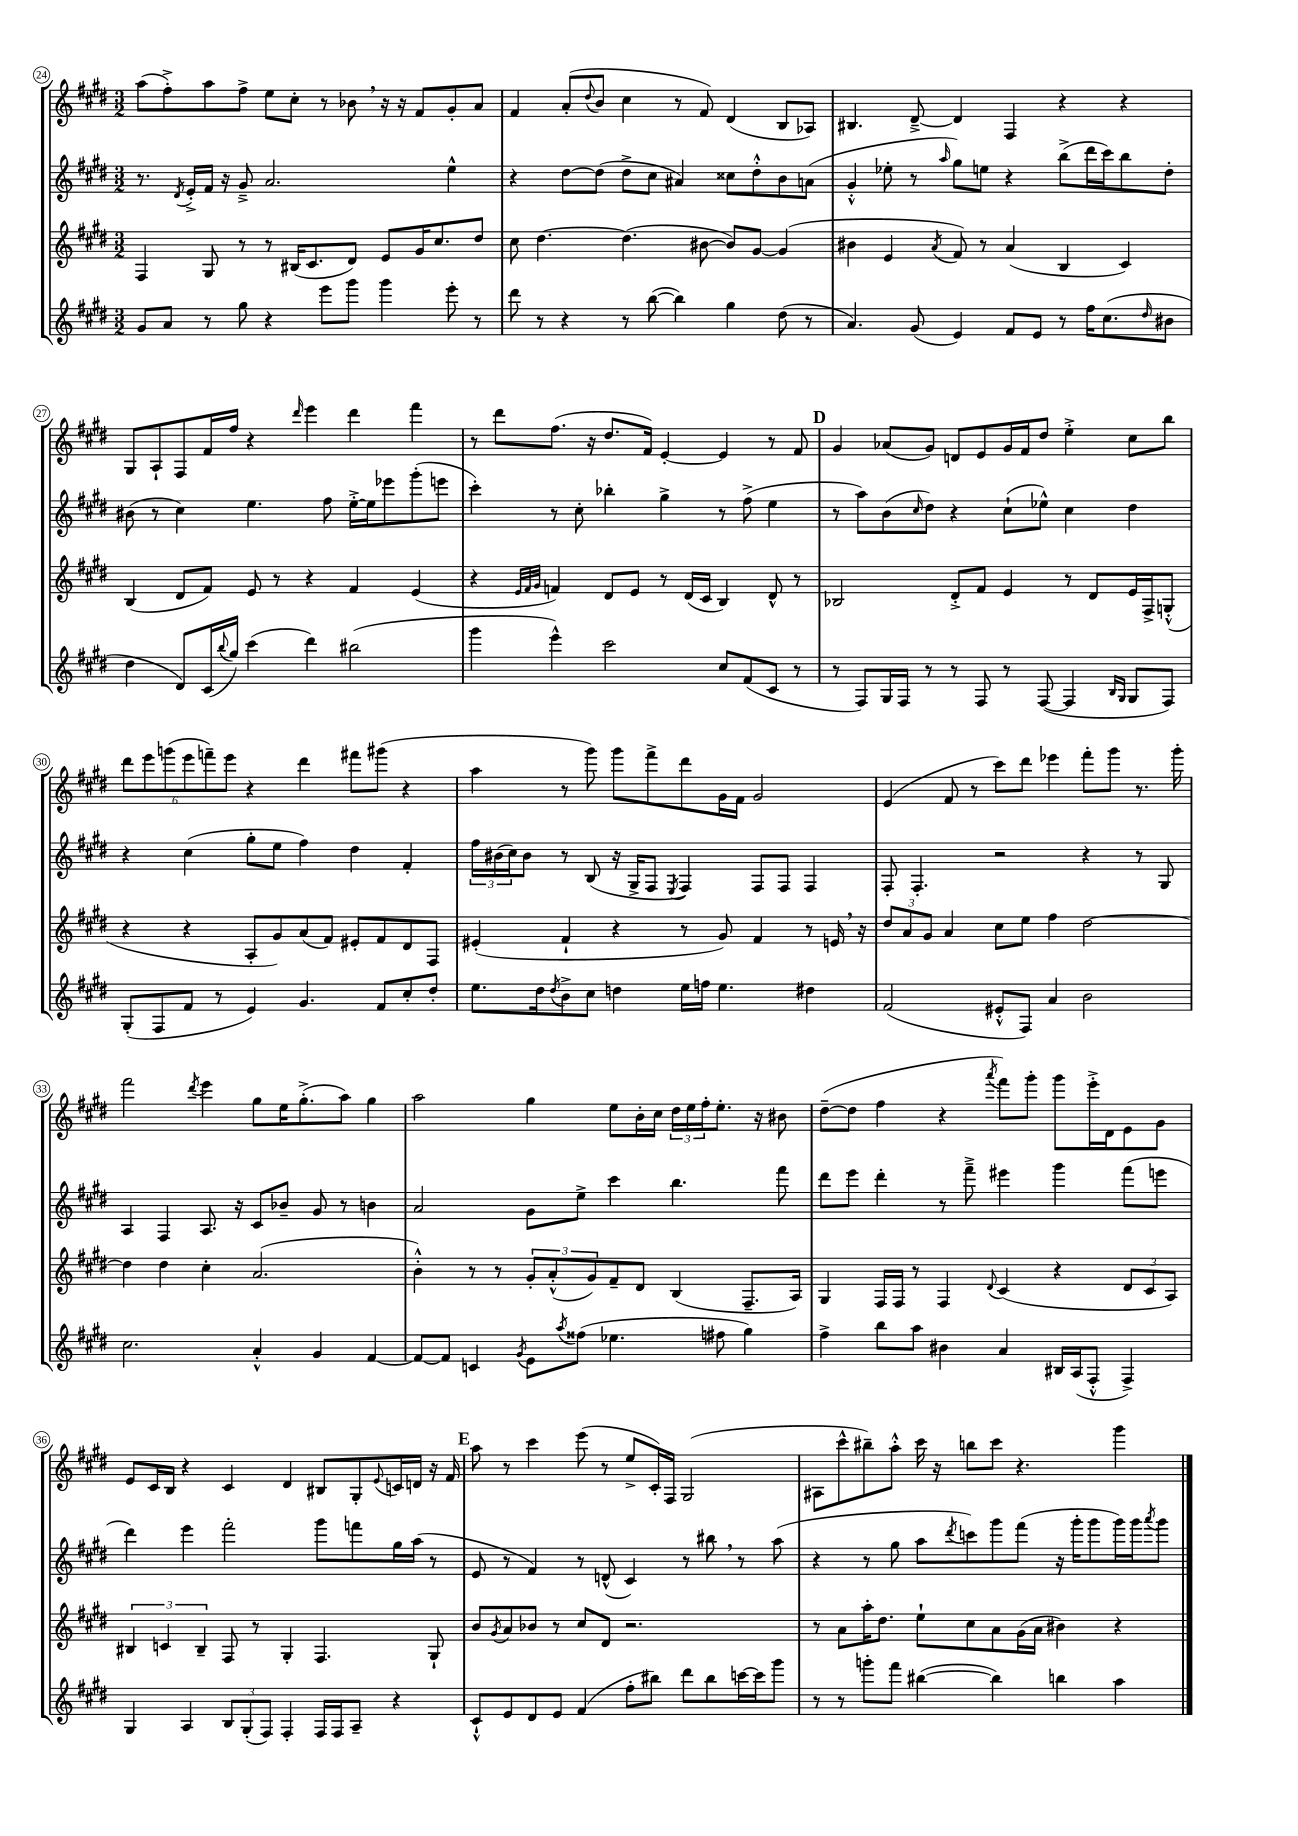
<<
\new StaffGroup <<
\new Staff = "s0" {
    \clef treble \key e \major \numericTimeSignature \time 3/2
    a''8( fis''8-.->) a''8 fis''8-> e''8 cis''8-. r8 bes'8 \breathe r16 r16 fis'8 gis'8-. a'8 |
    fis'4 a'8-.( \appoggiatura { dis''8 } b'8 cis''4 r8 fis'8) dis'4( b8 aes8) |
    bis4. dis'8~---> dis'4 fis4 r4 r4 |
    gis8 a8-! fis8 fis'16 fis''16 r4 \grace { dis'''16 } e'''4 dis'''4 fis'''4 |
    r8 dis'''8 fis''8.( r16 dis''8. fis'16) e'4~-. e'4 r8 fis'8 |
    \mark \markup { \bold "D" } gis'4 aes'8( gis'8) d'8 e'8 gis'16 fis'16 dis''8 e''4-.-> cis''8 b''8 |
    \tuplet 6/4 { dis'''8 e'''8 g'''8( e'''8 f'''8--) e'''8 } r4 dis'''4 fis'''8 gis'''8( r4 |
    a''4 r8 gis'''8) gis'''8 fis'''8-> dis'''8 gis'16 fis'16 gis'2 |
    e'4( fis'8 r8 cis'''8) dis'''8 ees'''4 fis'''8-. gis'''8 r8. gis'''16-. |
    fis'''2 \acciaccatura { dis'''8 } e'''4 gis''8 e''16 gis''8.-.->( a''8) gis''4 |
    a''2 gis''4 e''8 b'16-. cis''16 \tuplet 3/2 { dis''16 e''16 fis''16-. } e''8.-. r16 bis'8 |
    dis''8~--( dis''8 fis''4 r4 \acciaccatura { a'''8 } fis'''8) gis'''8-. gis'''8 e'''16-.-> dis'16 e'8 gis'8 |
    e'8 cis'16 b16 r4 cis'4 dis'4 bis8 gis8-. \appoggiatura { e'8 } c'16 d'16 r16 fis'16 |
    \mark \markup { \bold "E" } a''8 r8 cis'''4 e'''8( r8 e''8-> cis'16-.) fis16 gis2( |
    ais8 cis'''8-^ bis''8--) a''8-.-^ cis'''16 r16 b''8 cis'''8 r4. gis'''4 \bar "|." |
}
\new Staff = "s1" {
    \clef treble \key e \major \numericTimeSignature \time 3/2
    r8. \acciaccatura { dis'8 } e'16-.-> fis'16 r16 gis'8---> a'2. e''4-^ |
    r4 dis''8~ dis''8( dis''8-> cis''8 ais'4) cisis''8 dis''8-.-^ b'8 a'8( |
    gis'4-.-^ ees''8-. r8 \grace { a''16 } gis''8) e''8 r4 b''8->( dis'''16 cis'''16) b''8 dis''8-. |
    bis'8( r8 cis''4) e''4. fis''8 e''16~-.-> e''16 ees'''8 gis'''8-.( e'''8 |
    cis'''4-.) r8 cis''8-. bes''4-. gis''4-> r8 fis''8->( e''4 |
    \mark \markup { \bold "D" } r8 a''8) b'8( \grace { cis''16 } dis''8) r4 cis''8-!( ees''8-^) cis''4 dis''4 |
    r4 cis''4( gis''8-. e''8 fis''4) dis''4 fis'4-. |
    \tuplet 3/2 { fis''16 bis'16( cis''16) } bis'8 r8 b8( r16 gis16-> fis8 \acciaccatura { e8 } fis4) fis8 fis8 fis4 |
    fis8-. fis4.-. r2 r4 r8 gis8 |
    a4 fis4 a8. r16 cis'8 bes'8-- gis'8 r8 b'4 |
    a'2 gis'8 e''8-> cis'''4 b''4. fis'''8 |
    dis'''8 e'''8 dis'''4-. r8 fis'''8---> eis'''4 gis'''4 fis'''8( e'''8 |
    dis'''4) e'''4 fis'''2-. gis'''8 f'''8 gis''16 a''16( r8 |
    \mark \markup { \bold "E" } e'8 r8 fis'4) r8 d'8-^( cis'4) r8 bis''8 \breathe r8 a''8( |
    r4 r8 gis''8 a''8 \acciaccatura { dis'''8 } c'''8) gis'''8 fis'''8( r16 gis'''16-. gis'''8 gis'''16) gis'''16 \acciaccatura { a'''8 } gis'''8 \bar "|." |
}
\new Staff = "s2" {
    \clef treble \key e \major \numericTimeSignature \time 3/2
    fis4 gis8 r8 r8 bis16( cis'8. dis'8) e'8 gis'16 cis''8. dis''8 |
    cis''8 dis''4.~ dis''4.( bis'8~ bis'8) gis'8~ gis'4( |
    bis'4 e'4 \acciaccatura { a'8 } fis'8) r8 a'4( b4 cis'4) |
    b4( dis'8 fis'8) e'8 r8 r4 fis'4 e'4( |
    r4 \grace { e'32 fis'32 gis'32 } f'4) dis'8 e'8 r8 dis'16( cis'16 b4) dis'8-^ r8 |
    \mark \markup { \bold "D" } bes2 dis'8-.-> fis'8 e'4 r8 dis'8 e'16 fis16-> g8-.-^( |
    r4 r4 a8-. gis'8) a'8( fis'8) eis'8-. fis'8 dis'8 fis8 |
    eis'4-.( fis'4-! r4 r8 gis'8) fis'4 r8 e'16 \breathe r16 |
    \tuplet 3/2 { dis''8 a'8 gis'8 } a'4 cis''8 e''8 fis''4 dis''2~ |
    dis''4 dis''4 cis''4-. a'2.( |
    b'4-.-^) r8 r8 \tuplet 3/2 { gis'8-. a'8-.-^( gis'8) } fis'8-- dis'8 b4( fis8.-- a16) |
    gis4 fis16 fis16 r8 fis4 \appoggiatura { dis'8 } cis'4( r4 \tuplet 3/2 { dis'8 cis'8 a8) } |
    \tuplet 3/2 { bis4 c'4 bis4-- } fis8 r8 gis4-. fis4. gis8-! |
    \mark \markup { \bold "E" } b'8 \acciaccatura { gis'8 } a'8 bes'8 r8 cis''8 dis'8 r2. |
    r8 a'8 a''16-. dis''8. e''8-! cis''8 a'8 gis'16( a'16 bis'4) r4 \bar "|." |
}
\new Staff = "s3" {
    \clef treble \key e \major \numericTimeSignature \time 3/2
    gis'8 a'8 r8 gis''8 r4 e'''8 gis'''8 gis'''4 e'''8-. r8 |
    dis'''8 r8 r4 r8 b''8~( b''4) gis''4 dis''8( r8 |
    a'4.) gis'8( e'4) fis'8 e'8 r8 fis''16 cis''8.( \grace { dis''16 } bis'8 |
    dis''4 dis'8) cis'16( \appoggiatura { b''8 } gis''16) cis'''4( dis'''4) bis''2( |
    gis'''4 e'''4-^) cis'''2 cis''8 fis'8( cis'8 r8 |
    \mark \markup { \bold "D" } r8 fis8) gis16 fis16 r8 r8 fis8 r8 fis8~( fis4 \grace { b16 gis16 } gis8 fis8) |
    gis8-.( fis8 fis'8 r8 e'4) gis'4. fis'8 cis''8-. dis''8-. |
    e''8. dis''16 \acciaccatura { dis''8 } b'8-> cis''8 d''4 e''16 f''16 e''4. dis''4 |
    fis'2( eis'8-.-^ fis8) a'4 b'2 |
    cis''2. a'4-.-^ gis'4 fis'4~ |
    fis'8~ fis'8 c'4 \acciaccatura { gis'8 } e'8 \acciaccatura { a''8 } fisis''8( ees''4. fis''8 gis''4) |
    fis''4-> b''8 a''8 bis'4 a'4 bis16 a16( fis8-.-^ fis4->) |
    gis4 a4 \tuplet 3/2 { b8 gis8-.( fis8) } fis4-. fis16 fis16 a8-- r4 |
    \mark \markup { \bold "E" } cis'8-!-^ e'8 dis'8 e'8 fis'4( fis''8-. bis''8) dis'''8 bis''8 c'''16~ c'''16 gis'''8 |
    r8 r8 g'''8-. fis'''8 bis''4~( bis''4) b''4 a''4 \bar "|." |
}
>>
>>
\layout { \context { \Score currentBarNumber = #24 \override BarNumber.stencil = #(make-stencil-circler 0.1 0.3 ly:text-interface::print) } }
